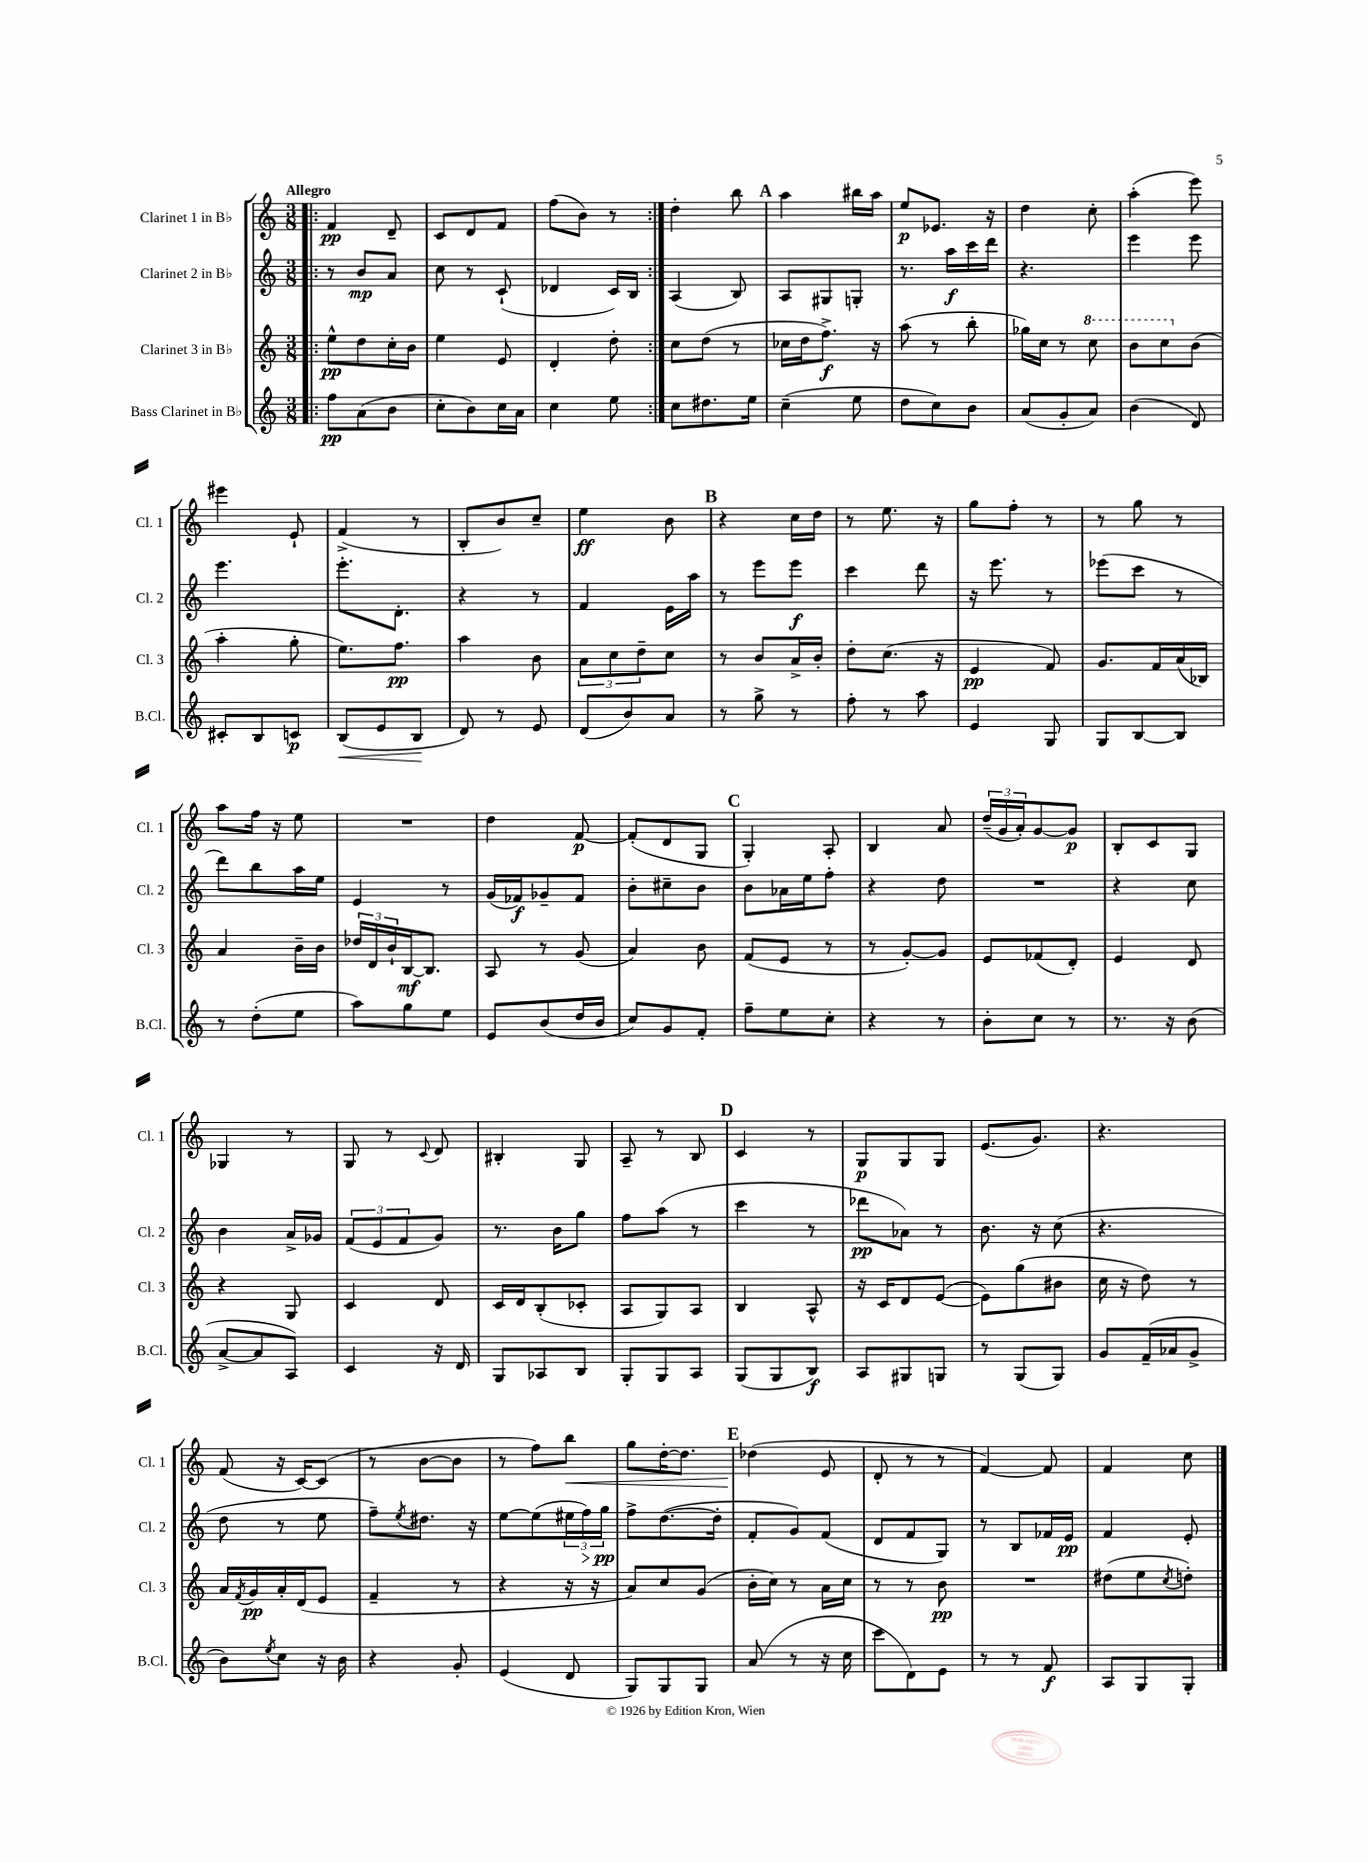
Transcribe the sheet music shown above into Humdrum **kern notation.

**kern	**kern	**kern	**kern
*staff4	*staff3	*staff2	*staff1
*clefG2	*clefG2	*clefG2	*clefG2
*k[]	*k[]	*k[]	*k[]
*M3/8	*M3/8	*M3/8	*M3/8
=!|:	=!|:	=!|:	=!|:
8ff\L	8ee^^\L	8r	4f/
(8a\	8dd\	8b/L	.
8b\J	16cc'\L	8a/J	8d~/
.	16b\JJ	.	.
=	=	=	=
8cc'\L	4ee\	8cc\	8c/L
8b\)	.	8r	8d/
16cc\L	8e/	(8c`/	8f/J
16a\JJ	.	.	.
=	=	=	=
4cc\	4d'/	4d-/	(8ff\L
.	.	.	8b\J)
8ee\	8dd'\	16c/LL)	8r
.	.	16B/JJ	.
=:|!	=:|!	=:|!	=:|!
8cc\L	8cc\L	(4A/	4dd'\
8.dd#\	(8dd\J	.	.
.	8r	8B/)	8bb\
16ee\Jk	.	.	.
=	=	=	=
(4cc~\	16cc-\LL	8A/L	4aa\
.	16dd\J	.	.
.	8.ff^\J)	8G#/	.
8ee\	.	8G'/J	16bb#\LL
.	16r	.	16aa\JJ
=	=	=	=
8dd\L	(8aa\	8.r	8ee/L
8cc\)	8r	.	8.e-/J
.	.	16aa\LL	.
8b\J	8bb'\	16ccc\	.
.	.	16ddd\JJ	16r
=	=	=	=
(8a/L	16gg-\LL)	4.r	4dd\
.	16cc\JJ	.	.
8g'/	8r	.	.
8a/J)	8ccc\	.	8cc'\
=	=	=	=
(4b\	8bb\L	4eee\	(4aa'\
.	8ccc\	.	.
8d/)	(8b\J	8eee\	8eee\)
=	=	=	=
8c#'/L	4aa'\	4.eee\	4eee#\
8B/	.	.	.
8c/J	8gg'\	.	8e`/
=	=	=	=
(8B/L	8.ee\L)	8.eee'\L	(4f^/
8e/	.	.	.
.	8.ff\J	8.d'\J	.
8B/J	.	.	8r
=	=	=	=
8d/)	4aa\	4r	8B'/L
8r	.	.	8b/)
8e/	8b\	8r	8cc~/J
=	=	=	=
(8d/L	12a\L	4f/	4ee\
.	12cc\	.	.
8b/)	.	.	.
.	12dd~\	.	.
8a/J	8cc\J	16e\LL	8b\
.	.	16aa\JJ	.
=	=	=	=
8r	8r	8r	4r
8gg^\	8b/L	8eee\L	.
8r	16a^/L	8eee\J	16cc\LL
.	16b'/JJ	.	16dd\JJ
=	=	=	=
8ff'\	8dd'\L	4ccc\	8r
8r	(8.cc\J	.	8.ee\
8aa\	.	8ddd\	.
.	16r	.	16r
=	=	=	=
4e/	4e/	16r	8gg\L
.	.	8.eee\	.
.	.	.	8ff'\J
8G/	8f/)	8r	8r
=	=	=	=
8G/L	8.g/L	(8eee-\L	8r
[8B/	.	8ccc\J	8gg\
.	16f/L	.	.
8B/]J	(16a/	8r	8r
.	16B-/JJ)	.	.
=	=	=	=
8r	4a/	8ddd\L)	8aa\L
(8dd'\L	.	8bb\	16ff\Jk
.	.	.	16r
8ee\J	16b~\LL	16aa\L	8ee\
.	16b\JJ	16ee\JJ	.
=	=	=	=
8aa\L)	24dd-/LL	4e/	4.r
.	24d/	.	.
.	24b`/	.	.
8gg\	[16B/J	.	.
.	8.B/]J	.	.
8ee\J	.	8r	.
=	=	=	=
8e/L	8A/	(16g/LL	4dd\
.	.	16f-/J)	.
(8b/	8r	8g-~/	.
16dd/L	(8g/	8f-/J	[8f/
16b/JJ	.	.	.
=	=	=	=
8cc/L)	4a/)	8b'\L	(8f'/]L
8g/	.	8cc#~\	8d/
8f'/J	8b\	8b\J	8G/J
=	=	=	=
8ff~\L	(8f/L	8b\L	4G'/)
8ee\	8e/J	16a-\L	.
.	.	16ee\J	.
8cc'\J	8r	8ff'\J	8A'/
=	=	=	=
4r	8r	4r	4B/
.	[8g'/L)	.	.
8r	8g/]J	8dd\	8a/
=	=	=	=
8b'\L	8e/L	4.r	(24dd~/LL
.	.	.	24g/
.	.	.	24a'/J)
8cc\J	(8f-/	.	[8g/
8r	8d'/J)	.	8g/]J
=	=	=	=
8.r	4e/	4r	8B'/L
.	.	.	8c/
16r	.	.	.
(8b\	8d/	8cc\	8G/J
=	=	=	=
[8a^/L	4r	4b\	4G-/
8a/]	.	.	.
8A/J)	8G/	16a^/LL	8r
.	.	16g-/JJ	.
=	=	=	=
4c/	4c/	(12f/L	8G/
.	.	12e/	.
.	.	.	8r
.	.	12f/	.
.	.	.	8qqc/
16r	8d/	8g/J)	8d/
16d/	.	.	.
=	=	=	=
8G/L	16c/LL	8.r	4B#'/
.	16d/J	.	.
8A-/	(8B'/	.	.
.	.	16b\LK	.
8B/J	8c-'/J	8gg\J	8G/
=	=	=	=
8G'/L	8A/L	8ff\L	8A~/
8G/	8G/)	(8aa\J	8r
8A/J	8A/J	8r	8B/
=	=	=	=
(8G/L	4B/	4ccc\	4c/
8G/	.	.	.
8B/J)	8A^^/	8r	8r
=	=	=	=
8A/L	16r	8ddd-\L	8G/L
.	16c/LK	.	.
8G#/	8d/	8a-\J)	8G/
8G/J	([8e/J	8r	8G/J
=	=	=	=
8r	8e\]L)	8.b\	(8.e/L
(8G/L	(8gg\	.	.
.	.	16r	8.g/J)
8G/J)	8b#\J	(8cc\	.
=	=	=	=
8g/L	16cc\	4.r	4.r
.	16r	.	.
(16f~/L	8dd\)	.	.
16a-/J	.	.	.
8g^/J	8r	.	.
=	=	=	=
8b\L)	16a/LL	8dd\	(8f/
.	8qf/	.	.
.	16g/	.	.
8qee/	.	.	.
8cc\J	16a'/	8r	16r
.	(16d/J	.	[16c/LK)
16r	8e/J	8ee\	(8c/]J
16b\	.	.	.
=	=	=	=
4r	4f~/	8ff~\L)	8r
.	.	8qee/	.
.	.	8.dd#\J	[8b\L
8g'/	8r	.	8b\]J
.	.	16r	.
=	=	=	=
(4e/	4r	[8ee\L	8r
.	.	(8ee\]	8ff\L)
8d/	16r	24ee#\L	8bb\J
.	.	24ff\)	.
.	16r	.	.
.	.	24gg\JJ	.
=	=	=	=
8G/L)	8a/L)	8ff^\L	8gg\L
8G/	8cc/	([8.dd\	[16dd'\K
.	.	.	8.dd\]J
8G/J	(8g/J	.	.
.	.	16dd'\]Jk	.
=	=	=	=
(8a/	16b'\LL	8f'/L	(4dd-\
.	16cc\JJ)	.	.
8r	8r	8g/)	.
16r	16a\LL	(8f/J	8e/
16cc\	16cc\JJ	.	.
=	=	=	=
8ccc\L	8r	8d/L	8d'/
8d\)	8r	8f/	8r
8e\J	8b\	8G/J)	8r
=	=	=	=
8r	4.r	8r	[4f/)
8r	.	8B/L	.
8f/	.	16f-/L	8f/]
.	.	16e/JJ	.
=	=	=	=
8A/L	(8dd#\L	4f/	4f/
8G/	8ee\	.	.
.	8qcc/	.	.
8G'/J	8dd'\J)	8e'/	8cc\
==	==	==	==
*-	*-	*-	*-
